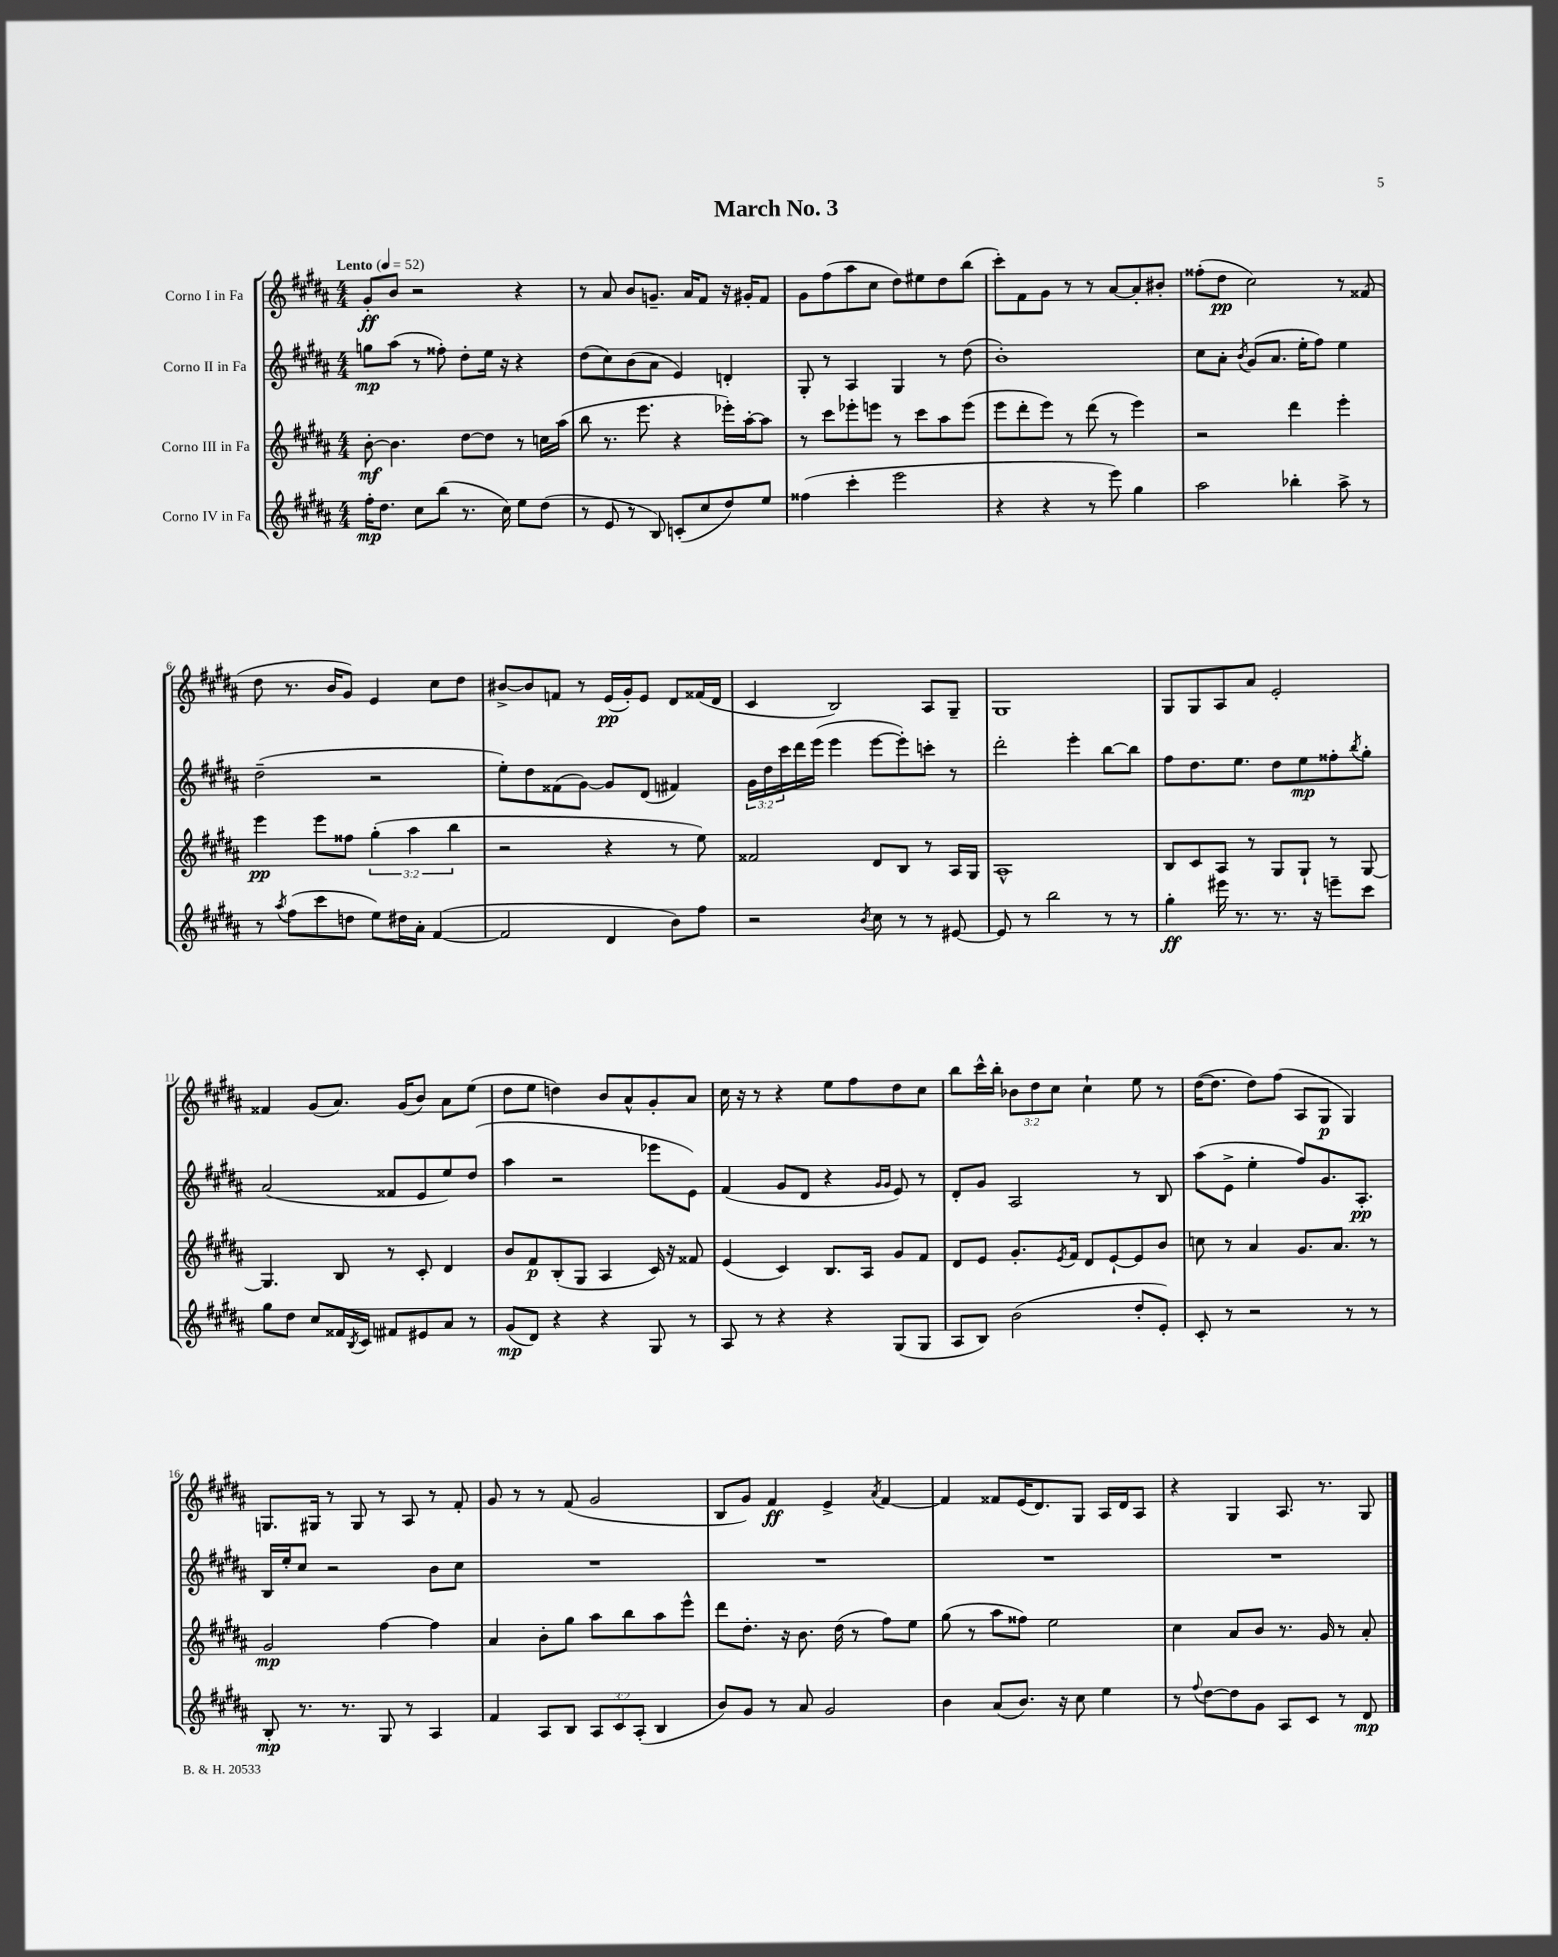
\header { title = "March No. 3" }
<<
\new StaffGroup <<
\new Staff = "s0" \with { instrumentName = "Corno I in Fa" } {
    \clef treble \key b \major \numericTimeSignature \time 4/4 \override Staff.TupletNumber.text = #tuplet-number::calc-fraction-text \tempo "Lento" 4 = 52
    gis'8-.\ff b'8 r2 r4 |
    r8 ais'8 b'8 g'8.-- ais'16 fis'8 r16 gis'16-. fis'8 |
    gis'8 fis''8( ais''8 cis''8 dis''8) eis''8 dis''8 b''8( |
    cis'''8-.) fis'8 gis'8 r8 r8 ais'8~ ais'8-. bis'8-. |
    fisis''8-.( dis''8\pp cis''2) r8 fisis'8( |
    dis''8 r8. b'16 gis'8) e'4 cis''8 dis''8 |
    bis'8~-> bis'8 f'8 r8 e'16\pp( gis'16-.) e'8 dis'8 fisis'16( dis'16 |
    cis'4 b2) ais8 gis8-- |
    gis1 |
    gis8 gis8 ais8 ais'8 e'2-. |
    fisis'4 gis'8( ais'8.) gis'16( b'8) ais'8 e''8( |
    dis''8 e''8 d''4) b'8 ais'8-^ gis'8-. ais'8 |
    cis''16 r16 r8 r4 e''8 fis''8 dis''8 cis''8 |
    b''8 cis'''16-^ b''16-. \tuplet 3/2 { bes'8 dis''8 cis''8 } cis''4-! e''8 r8 |
    dis''16~( dis''8. dis''8) fis''8( ais8 gis8\p gis4) |
    g8. gis16 r8 gis8 r8 ais8 r8 fis'8-. |
    gis'8 r8 r8 fis'8( gis'2 |
    b8 gis'8) fis'4\ff e'4-> \acciaccatura { ais'8 } fis'4~ |
    fis'4 fisis'8 e'16( dis'8.) gis8 ais16 dis'16 ais8 |
    r4 gis4 ais8. r8. gis8 \bar "|." |
}
\new Staff = "s1" \with { instrumentName = "Corno II in Fa" } {
    \clef treble \key b \major \numericTimeSignature \time 4/4 \override Staff.TupletNumber.text = #tuplet-number::calc-fraction-text
    g''8\mp ais''8( r8 fisis''8-.) dis''8-. e''16 r16 r4 |
    dis''8( cis''8) b'8( ais'8 e'4) d'4-. |
    gis8-. r8 ais4 gis4 r8 dis''8( |
    b'1-.) |
    cis''8 ais'8-. \acciaccatura { b'8 } gis'8( ais'8. e''16-. fis''8) e''4 |
    dis''2--( r2 |
    e''8-.) dis''8 fisis'8( gis'8~) gis'8 dis'8( fis'4) |
    \tuplet 3/2 { gis'16 dis''16 cis'''16 } dis'''16 e'''16( e'''4 e'''8~ e'''8-.) c'''8-. r8 |
    dis'''2-. e'''4-. b''8~ b''8 |
    fis''8 dis''8. e''8. dis''8 e''8\mp fisis''8-. \acciaccatura { b''8 } gis''8-. |
    ais'2( fisis'8 e'8 e''8) dis''8( |
    ais''4 r2 ees'''8 e'8) |
    fis'4( gis'8 dis'8 r4 \grace { gis'16 gis'16 } e'8) r8 |
    dis'8-. gis'8 ais2 r8 b8 |
    ais''8( e'8-> e''4-. fis''8) gis'8. ais8.-.\pp |
    b16 e''16-. cis''8 r2 b'8 cis''8 |
    R1 |
    R1 |
    R1 |
    R1 \bar "|." |
}
\new Staff = "s2" \with { instrumentName = "Corno III in Fa" } {
    \clef treble \key b \major \numericTimeSignature \time 4/4 \override Staff.TupletNumber.text = #tuplet-number::calc-fraction-text
    b'8~-.\mf b'4. dis''8~ dis''8 r8 c''16 ais''16( |
    b''8 r8. e'''8. r4 ees'''16-.) ais''16~-. ais''8 |
    r8 cis'''8 ees'''8-. e'''8 r8 cis'''8 ais''8 e'''8( |
    e'''8 dis'''8-. e'''8) r8 dis'''8( r8 e'''4) |
    r2 dis'''4 e'''4-. |
    e'''4\pp e'''8 fisis''8 \tuplet 3/2 { gis''4-.( ais''4 b''4 } |
    r2 r4 r8 e''8) |
    fisis'2 dis'8 b8 r8 ais16 gis16 |
    ais1-^ |
    b8 cis'8 ais8 r8 gis8 gis8-! r8 gis8~ |
    gis4. b8 r8 cis'8-. dis'4 |
    b'8 fis'8\p b8-.( gis8 ais4 cis'16) r16 fisis'8 |
    e'4( cis'4) b8. ais16 gis'8 fis'8 |
    dis'8 e'8 gis'8.-. \acciaccatura { e'8 } fis'16 dis'8 e'8~-! e'8 b'8 |
    c''8 r8 ais'4 gis'8. ais'8. r8 |
    gis'2\mp fis''4~ fis''4 |
    ais'4 b'8-. gis''8 ais''8 b''8 ais''8 e'''8-^ |
    dis'''8 dis''8.-. r16 b'8. dis''16( r8 fis''8) e''8 |
    gis''8( r8 ais''8 fisis''8) e''2 |
    cis''4 ais'8 b'8 r8. gis'16 r8 ais'8-. \bar "|." |
}
\new Staff = "s3" \with { instrumentName = "Corno IV in Fa" } {
    \clef treble \key b \major \numericTimeSignature \time 4/4 \override Staff.TupletNumber.text = #tuplet-number::calc-fraction-text
    fis''16-.\mp dis''8. cis''8 b''8( r8. cis''16) e''8 dis''8( |
    r8 e'8 r8 b8) c'8-.( cis''8 dis''8) e''8 |
    fisis''4( cis'''4-. e'''2 |
    r4 r4 r8 e'''8) gis''4 |
    ais''2 bes''4-. ais''8-> r8 |
    r8 \acciaccatura { ais''8 } fis''8( cis'''8 d''8 e''8) dis''16 ais'16-. fis'4~( |
    fis'2 dis'4 b'8) fis''8 |
    r2 \acciaccatura { b'8 } cis''8 r8 r8 eis'8~ |
    eis'8 r8 b''2 r8 r8 |
    gis''4-.\ff eis'''16 r8. r8. r16 e'''8-- cis'''8 |
    gis''8 dis''8 cis''8 fisis'16 \acciaccatura { b8 } cis'16 fis'8 eis'8 ais'8 r8 |
    gis'8\mp( dis'8) r4 r4 gis8 r8 |
    ais8 r8 r4 r4 gis8( gis8 |
    ais8 b8) b'2( dis''8-. e'8-.) |
    cis'8-. r8 r2 r8 r8 |
    b8-.\mp r8. r8. gis8 r8 ais4 |
    fis'4 ais8 b8 \tuplet 3/2 { ais8 cis'8 ais8-.( } b4 |
    b'8) gis'8 r8 ais'8 gis'2 |
    b'4 ais'8( b'8.) r16 cis''8 e''4 |
    r8 \appoggiatura { fis''8 } dis''8~ dis''8 gis'8 ais8 cis'8 r8 dis'8\mp \bar "|." |
}
>>
>>
